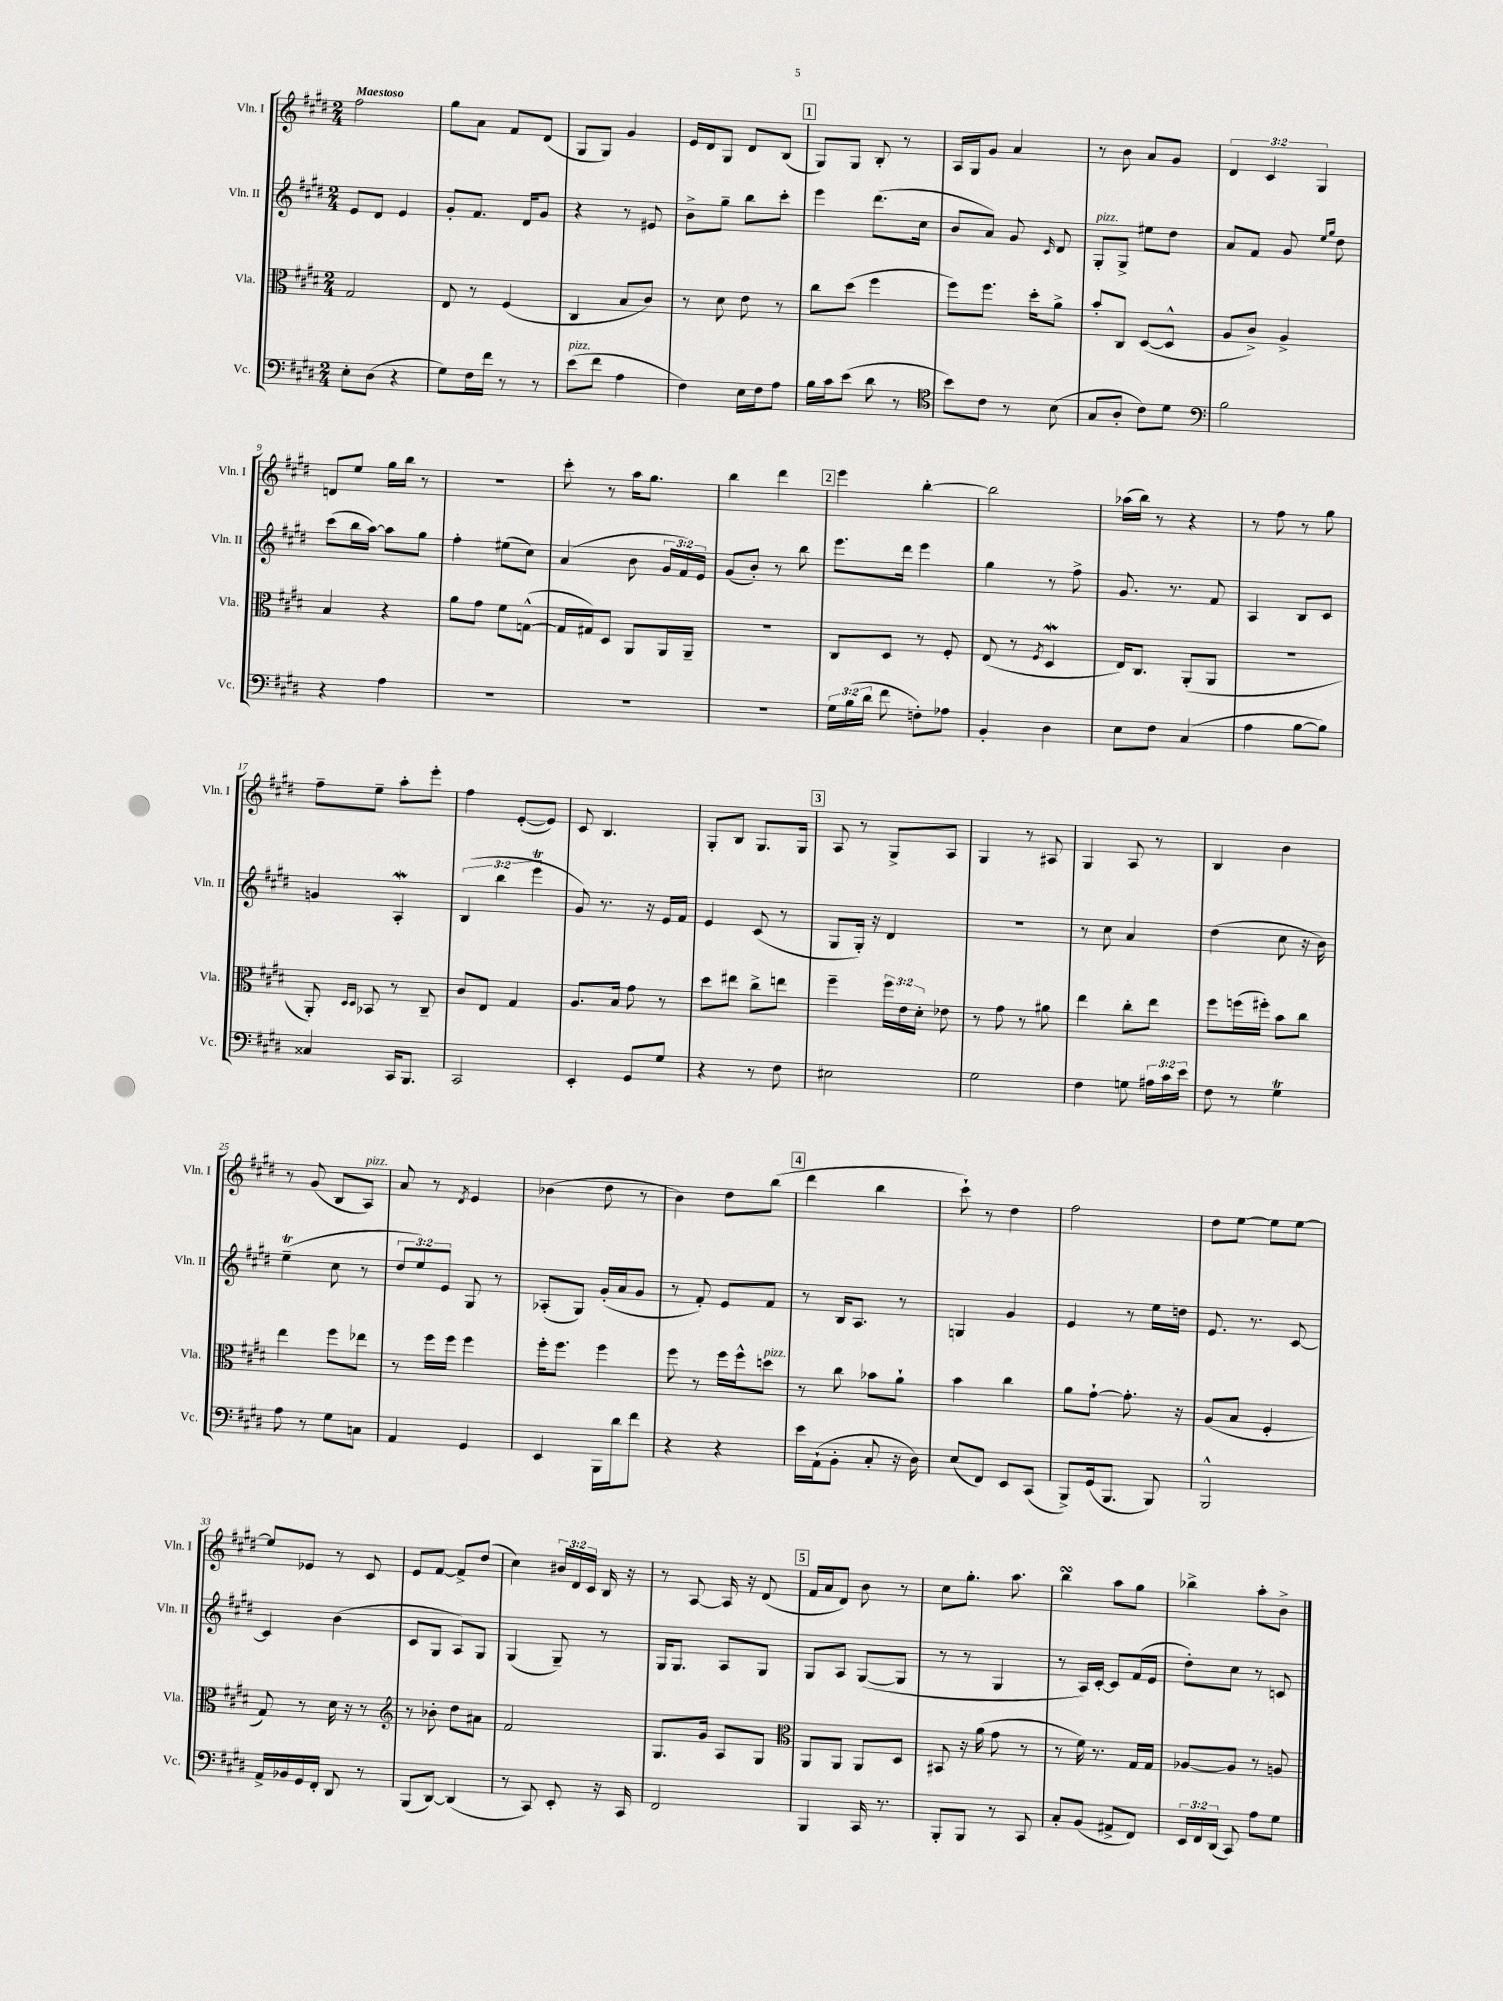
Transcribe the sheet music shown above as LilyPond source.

<<
\new StaffGroup <<
\new Staff = "s0" \with { instrumentName = "Vln. I" shortInstrumentName = "Vln. I" } {
    \clef treble \key e \major \numericTimeSignature \time 2/4 \override Staff.TupletNumber.text = #tuplet-number::calc-fraction-text \tempo "Maestoso"
    \autoBeamOff fis''2 |
    gis''8[ a'8] fis'8[ dis'8]( |
    gis8[ gis8]) gis'4 |
    e'16[ dis'16 gis8] dis'8[ b8]( |
    \mark \markup { \box "1" } gis8[) gis8] b8-. r8 |
    a16[ gis16 gis'8] a'4 |
    r8 b'8 a'8[ gis'8] |
    \tuplet 3/2 { dis'4 cis'4 gis4 } |
    d'8[ e''8] gis''16[ b''16] r8 |
    R2 |
    cis'''8-. r8 a''16[ gis''8.] |
    b''4 dis'''4 |
    \mark \markup { \box "2" } e'''4 b''4~-. |
    b''2 |
    aes''16[( b''16]) r8 r4 |
    r8 fis''8 r8 gis''8 |
    fis''8[-- e''8]-- a''8[-. e'''8]-. |
    fis''4 e'8[~-.( e'8]) |
    cis'8 b4. |
    gis8[-. b8] gis8.[ gis16] |
    \mark \markup { \box "3" } a8 r8 gis8[-> a8] |
    gis4 r8 ais8 |
    gis4 a8 r8 |
    b4 b'4 |
    r8 gis'8( b8[ a8]^\markup { \italic "pizz." }) |
    a'8 r8 \acciaccatura { dis'8 } e'4 |
    bes'4( dis''8 r8 |
    b'4) dis''8[ b''8]( |
    \mark \markup { \box "4" } dis'''4 b''4 |
    cis'''8-!) r8 dis''4 |
    fis''2 |
    dis''8[ e''8]~ e''8[ e''8]~ |
    e''8[ ees'8] r8 cis'8 |
    e'8[ fis'8]~ fis'8[-> dis''8]( |
    cis''4) \tuplet 3/2 { bis'16[ dis'16 cis'16] } b16 r16 |
    r8 a8~ a16 r16 dis'8( |
    \mark \markup { \box "5" } fis'16[ a'16 dis'8]) b'8 r8 |
    cis''8[ gis''8.]-. a''8. |
    b''4\turn a''8[ gis''8] |
    bes''4-> a''8[-. b'8]-> \bar "|." |
}
\new Staff = "s1" \with { instrumentName = "Vln. II" shortInstrumentName = "Vln. II" } {
    \clef treble \key e \major \numericTimeSignature \time 2/4 \override Staff.TupletNumber.text = #tuplet-number::calc-fraction-text
    \autoBeamOff e'8[ dis'8] e'4 |
    gis'8[-. fis'8.] dis'16[ gis'8] |
    r4 r8 eis'8 |
    b'8[-> gis''8]-- b''8[ cis'''8]-. |
    \mark \markup { \box "1" } e'''4 dis'''8.[( cis''16] |
    b'8[ a'8]) gis'8 \grace { cis'16 } dis'8 |
    gis8[-.^\markup { \italic "pizz." } gis8]-> eis''8[ dis''8] |
    a'8[ fis'8] gis'8 \grace { e''16[ gis''16] } dis''8 |
    cis'''8[( b''16 a''16]~) a''8[ gis''8] |
    fis''4-. eis''8[( cis''8]) |
    a'4( b'8 \tuplet 3/2 { gis'16[ fis'16) e'16] } |
    gis'8[( b'8]-.) r8 b''8 |
    \mark \markup { \box "2" } e'''8.[ dis'''16] e'''4 |
    gis''4 r8 fis''8-> |
    gis'8. r8. fis'8 |
    a4 b8[ cis'8] |
    g'4 a4-.\mordent |
    \tuplet 3/2 { b4( b''4 e'''4\trill } |
    gis'8) r8. r16 e'16[ fis'16] |
    e'4 cis'8( r8 |
    \mark \markup { \box "3" } gis8[ gis16]-.) r16 dis'4 |
    R2 |
    r8 cis''8 a'4 |
    dis''4( cis''8 r16 b'16) |
    e''4--\trill( cis''8 r8 |
    \tuplet 3/2 { dis''8[ e''8) e'8] } gis8 r8 |
    aes8[-.( gis8]) gis'16[-.( a'16 gis'8] |
    r8 fis'8-.) e'8[ fis'8] |
    \mark \markup { \box "4" } r8 b16[ a8.] r8 |
    g4 gis'4 |
    e'4 r8 e''16[ d''16] |
    e'8. r8. cis'8~ |
    cis'4 b'4( |
    cis'8[ gis8] a8[) gis8] |
    gis4( gis8--) r8 |
    gis16[ gis8.] a8[ gis8] |
    \mark \markup { \box "5" } gis8[ a8] gis8[~( gis8] |
    r8 r8 gis4 |
    r8 a16[) cis'16]~-. cis'8[ fis'16( e'16] |
    dis''8[-.) cis''8] r8 c'8 \bar "|." |
}
\new Staff = "s2" \with { instrumentName = "Vla." shortInstrumentName = "Vla." } {
    \clef alto \key e \major \numericTimeSignature \time 2/4 \override Staff.TupletNumber.text = #tuplet-number::calc-fraction-text
    \autoBeamOff gis2 |
    e8 r8 fis4( |
    cis4 b8[ cis'8]) |
    r8 dis'8 e'8 r8 |
    \mark \markup { \box "1" } cis''8[ dis''8]( fis''4 |
    fis''8[) fis''8.] dis''16[-. a'8]-> |
    b'8[-. cis8] dis8[~( dis8]-^ |
    a8[ cis'8]->) a4-> |
    b4 r4 |
    a'8[ gis'8] fis'8[ g8]~-^( |
    g16[ gis16) dis8] a,8[ a,16 a,16]-- |
    r2 |
    \mark \markup { \box "2" } cis8[ dis8] r8 fis8-. |
    e8( r8 \acciaccatura { fis8 } dis4\mordent |
    e16[) cis8.] a,8[-.( a,8] |
    r2 |
    a,8-.) \grace { dis16[ dis16] } bes,8 r8 cis8-- |
    cis'8[ e8] gis4 |
    a8.[ b16] gis'8 r8 |
    dis''8[ eis''8] cis''8[-> e''8] |
    \mark \markup { \box "3" } fis''4-- \tuplet 3/2 { fis''16[ e'16 dis'16]-. } ees'8 |
    r8 gis'8 r8 ais'8 |
    e''4 cis''8[-. e''8] |
    fis''8[ f''16( fis''16]-.) b'8[ cis''8] |
    e''4 fis''8[ ees''8] |
    r8 fis''16[ fis''16] fis''4 |
    fis''16[-. fis''8.] fis''4 |
    fis''8 r8 fis''16[ fis''16-^ d''8]^\markup { \italic "pizz." } |
    \mark \markup { \box "4" } r8 cis''8 bes'8[ a'8]-! |
    b'4 cis''4 |
    a'8[ gis'8]~-! gis'8.-. r16 |
    a8[( b8] fis4-. |
    gis8) r8 dis'16 r16 r8 |
    \clef treble r8 bes'8-. dis''8[ ais'8] |
    fis'2 |
    gis8.[ gis'16] a8[ gis8] |
    \mark \markup { \box "5" } \clef alto a,8[ a,8] a,8[ dis8] |
    bis,8 r16 a'16( gis'8 r8 |
    r8 fis'16) r8. gis16[ gis16] |
    aes8[~ aes8] r8 a8 \bar "|." |
}
\new Staff = "s3" \with { instrumentName = "Vc." shortInstrumentName = "Vc." } {
    \clef bass \key e \major \numericTimeSignature \time 2/4 \override Staff.TupletNumber.text = #tuplet-number::calc-fraction-text
    \autoBeamOff e8[-. dis8]( r4 |
    gis8[) fis16 fis'16] r8 r8 |
    e'8[^\markup { \italic "pizz." }( fis'8] a4 |
    fis4) e16[ fis16 a8] |
    \mark \markup { \box "1" } b16[ cis'16 e'8]( dis'8 r8 |
    \clef tenor b'8[) cis'8] r8 b8( |
    gis8[ a8]-. cis'8[) dis'8] |
    \clef bass b2 |
    r4 a4 |
    R2 |
    R2 |
    R2 |
    \mark \markup { \box "2" } \tuplet 3/2 { gis16[ b16( dis'16] } fis'8 f8[-.) aes8] |
    b,4-. dis4 |
    e8[ fis8] cis4( |
    a4 b8[~ b8]) |
    cisis4 cis,16[ b,,8.] |
    cis,2 |
    e,4-. gis,8[ gis8] |
    r4 r8 fis8 |
    \mark \markup { \box "3" } eis2 |
    gis2 |
    fis4 g8 \tuplet 3/2 { ais16[ cis'16 e'16] } |
    fis8 r8 gis4\trill |
    a8 r8 gis8[ c8] |
    a,4 gis,4 |
    e,4 b,,16[ dis'16 fis'8] |
    r4 r4 |
    \mark \markup { \box "4" } e'16[ a,16-!( b,8]-. cis8-. r16 dis16) |
    e8[( fis,8]) e,8[ cis,8]( |
    b,,8[->) gis,16( b,,8.] b,,8) |
    b,,2-^ |
    a,16[-> bes,16 gis,16 fis,16]-. dis,8 r8 |
    b,,8[( dis,8]~) dis,4( |
    r8 cis,8) e,8-. r16 cis,16 |
    fis,2 |
    \mark \markup { \box "5" } b,,4 cis,16 r8. |
    b,,8[-. b,,8] r8 cis,8 |
    cis8[-. b,8]( ais,8[-> fis,8]) |
    \tuplet 3/2 { e,16[ fis,16 dis,16]( } cis,8) a8[ gis8] \bar "|." |
}
>>
>>
